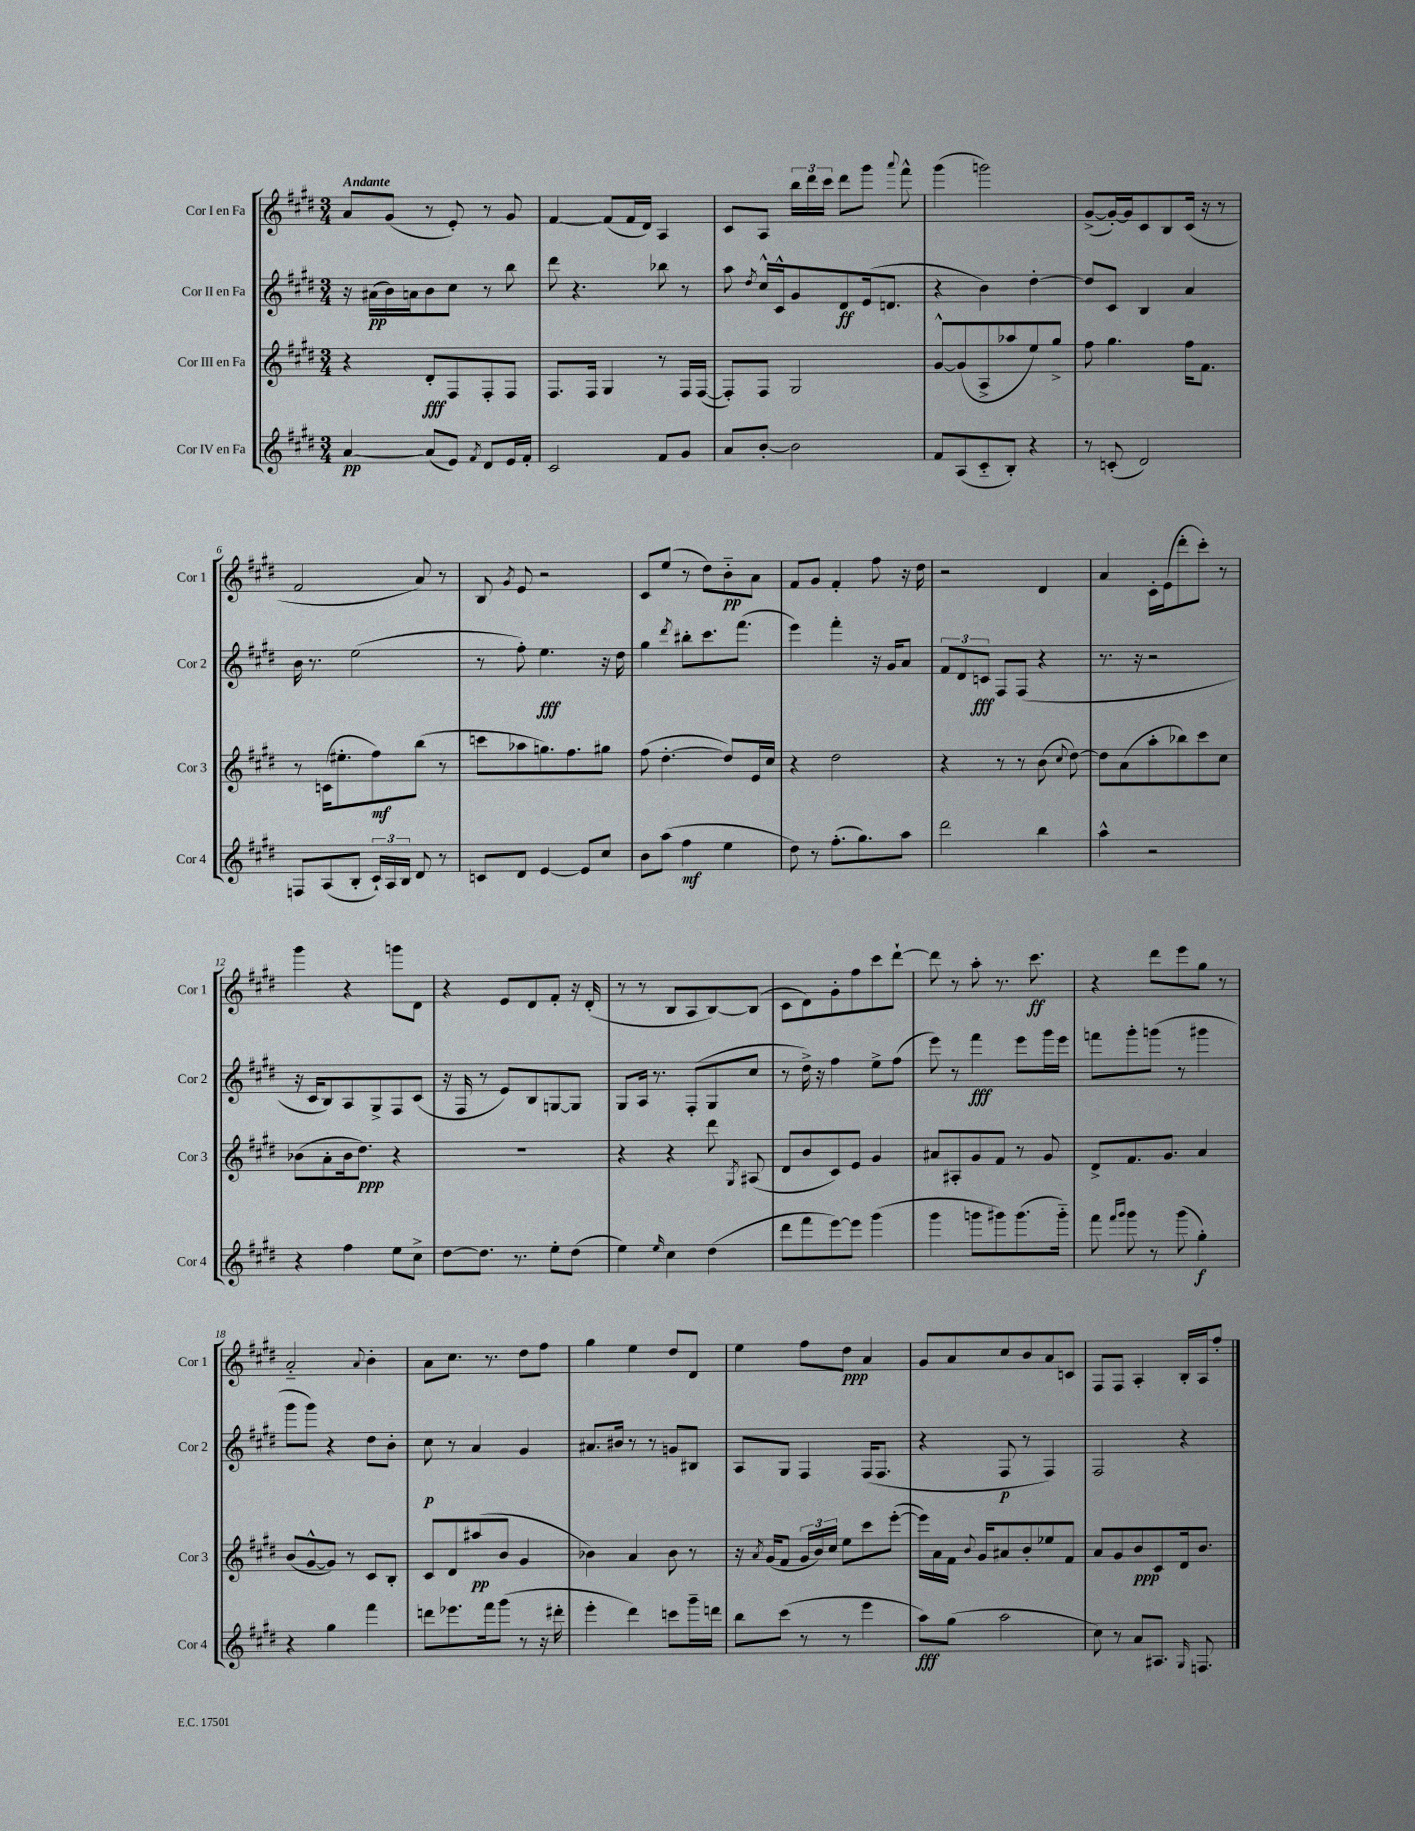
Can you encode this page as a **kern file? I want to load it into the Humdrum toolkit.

**kern	**kern	**kern	**kern
*staff4	*staff3	*staff2	*staff1
*clefG2	*clefG2	*clefG2	*clefG2
*k[f#c#g#d#]	*k[f#c#g#d#]	*k[f#c#g#d#]	*k[f#c#g#d#]
*M3/4	*M3/4	*M3/4	*M3/4
[4a	4r	16r	8a
.	.	(16a#	.
.	.	16b)	(8g#
.	.	16a	.
(8a]	8d#'	8b	8r
8e)	8F#	8cc#	8e')
8qf#	.	.	.
8d#	8F#'	8r	8r
16e	8F#	8bb	8g#
16f#'	.	.	.
=	=	=	=
2c#	8.F#	8ddd#	[4f#
.	.	4.r	.
.	16F#	.	.
.	4G#	.	(8f#]
.	.	.	16f#
.	.	.	16d#)
8f#	8r	8bb-	4A
8g#	16F#	8r	.
.	([16F#	.	.
=	=	=	=
8a	8F#'])	8aa	8c#
.	.	8qdd#	.
[8b'	8F#	16cc#^^	8A
.	.	16c#^^	.
2b]	2G#	8g#	24bb
.	.	.	24ddd#
.	.	.	24ccc#
.	.	8d#	8ddd#
.	.	(16e	8ggg#
.	.	8.d	.
.	.	.	8qqaaa
.	.	.	8fff#^^
=	=	=	=
8f#	[8g#^^	4r	(4ggg#
(8A	(8g#]	.	.
8c#'~	8A^	4b)	2ggg)
8B')	8aa-	.	.
4r	8ee)	[4dd#'	.
.	8gg#^	.	.
=	=	=	=
8r	8ff#	8dd#]	([8g#^
(8c'	4.gg#	8c#	16g#'_)
.	.	.	16g#]
2d#)	.	4B	8c#
.	.	.	8B
.	16ff#	4a	(16c#
.	8.f#	.	16r
.	.	.	8r
=	=	=	=
8F	8r	16b	2f#
.	.	8.r	.
(8A	(16c	.	.
.	8.ee#'	.	.
8B'	.	(2ee	.
24c#`)	8ff#)	.	.
24A	.	.	.
24B	.	.	.
8d#	(8bb	.	8a)
8r	8r	.	8r
=	=	=	=
8c	8ccc	8r	8B
.	.	.	8qg#
8d#	8aa-	8ff#')	8e
[4e	8.gg)	4.ee	2r
.	8.ff#	.	.
8e]	.	.	.
8cc#	8gg#	16r	.
.	.	16dd#	.
=	=	=	=
8b	(8ff#	4gg#	8c#
(8aa	[4.dd#'	.	(8ee
.	.	8qddd#	.
4ff#	.	8bb#'	8r
.	.	8.ccc#	8dd#)
4ee	8dd#])	.	8b'~
.	.	(8.fff#	.
.	16e	.	8a
.	16cc#	.	.
=	=	=	=
8dd#)	4r	4eee)	8f#
8r	.	.	8g#
(8.ff#'	2dd#	4fff#'	4f#'
8.gg#)	.	.	.
.	.	16r	8ff#
.	.	16g#	.
8aa	.	8a	16r
.	.	.	16dd#
=	=	=	=
2ddd#	4r	12f#	2r
.	.	12d#	.
.	.	12c	.
.	8r	8F#	.
.	8r	(8F#	.
4bb	(8b	4r	4d#
.	8qqcc#	.	.
.	[8dd#)	.	.
=	=	=	=
4aa^^	8dd#]	8.r	4a
.	(8a	.	.
.	.	16r	.
2r	8aa'	2r	16c#'
.	.	.	(16e
.	8bb-)	.	8ddd#'
.	8ccc#	.	8ccc#')
.	8cc#	.	8r
=	=	=	=
4r	(8b-	16r	4ggg#
.	.	16c#	.
.	8a'	8B)	.
4ff#	16b-	8A	4r
.	8.dd#)	.	.
.	.	8G#^	.
8ee	4r	8F#	8ggg
8cc#^	.	(8c#	8d#
=	=	=	=
[8dd#	2.r	16r	4r
.	.	16F#	.
8.dd#]	.	8r	.
.	.	8e)	8e
8.r	.	.	.
.	.	8B	8d#
8ee'	.	[8G	8f#'
(8dd#	.	8G]	16r
.	.	.	(16d#'
=	=	=	=
4ee)	4r	8G#	8r
.	.	16A	8r
.	.	8.r	.
16qqee	.	.	.
4cc#	4r	.	8B
.	.	(8F#'	8A
(4dd#	8ddd#	8G#	[8B)
.	8qG#	.	.
.	(8A#	8cc#	(8B]
=	=	=	=
8ddd#	8d#	8r	8c#
8fff#	8b	16dd#^)	8d#)
.	.	16r	.
[8eee)	8c#)	4ff#	8g#'
8eee]	8e	.	8ff#
(4ggg#	4g#	8ee^	8ccc#
.	.	(8ff#	[8ddd#`
=	=	=	=
4ggg#	8a#	8eee)	8ddd#]
.	8A#'	8r	8r
8ggg	8g#	4fff#	8aa'
8ggg#)	8f#	.	8.r
(8.ggg#	8r	8eee	.
.	.	.	8.ccc#
.	8g#	16ggg#	.
16ggg#'~)	.	16eee	.
=	=	=	=
8fff#	8d#^	8fff	4r
16qqfff#	.	.	.
16qqggg#	.	.	.
8ggg#	8.f#	8ggg#'	.
8r	.	(8ggg	8ddd#
.	8.g#	.	.
(8ggg#	.	8r	8eee
4gg#')	4a	4ggg#	8gg#
.	.	.	8r
=	=	=	=
4r	(8b	8ggg#	2a'~
.	[8g#^^	8ggg#)	.
4gg#	8g#])	4r	.
.	8r	.	.
.	.	.	8qqa
4fff#	8c#	8dd#	4b'
.	8B'	8b'	.
=	=	=	=
8ddd	8c#	8cc#	8a
8.eee-	8d#	8r	8.cc#
.	(8aa#	4a	.
16fff#	.	.	8.r
(8ggg#	8b	.	.
8r	4g#	4g#	8dd#
16r	.	.	8ff#
16ddd#'	.	.	.
=	=	=	=
4eee'	4b-)	8.a#	4gg#
.	.	16b#	.
4ddd#)	4a	8r	4ee
.	.	8r	.
8ccc	8b-	8g	8dd#
16ggg#~	8r	8B#	8d#
16ddd	.	.	.
=	=	=	=
8bb	16r	8A	4ee
.	8qa	.	.
.	(16g#	.	.
(8ccc#	8f#	8G#	.
8r	24g#	4F#	8ff#
.	24b)	.	.
.	24cc#	.	.
8r	8ee	.	8dd#
4eee	8ccc#	(16F#	4a
.	.	8.F#	.
.	([8eee'	.	.
=	=	=	=
8aa)	16eee])	4r	8g#
.	16a	.	.
(8gg#	16f#	.	8a
.	8qqb	.	.
.	16g#	.	.
2aa	8a#	8F#	8cc#
.	8b'	8r	8b
.	8ee-	4F#)	8a
.	8f#	.	8c
=	=	=	=
8cc#)	8a	2F#	8F#
8r	8g#	.	8F#
8a	8b	.	4A'
8.A#	8c#	.	.
.	16d#	4r	16B'
16qqG#	.	.	.
8.F	8.b	.	16A
.	.	.	8ff#'
==	==	==	==
*-	*-	*-	*-
